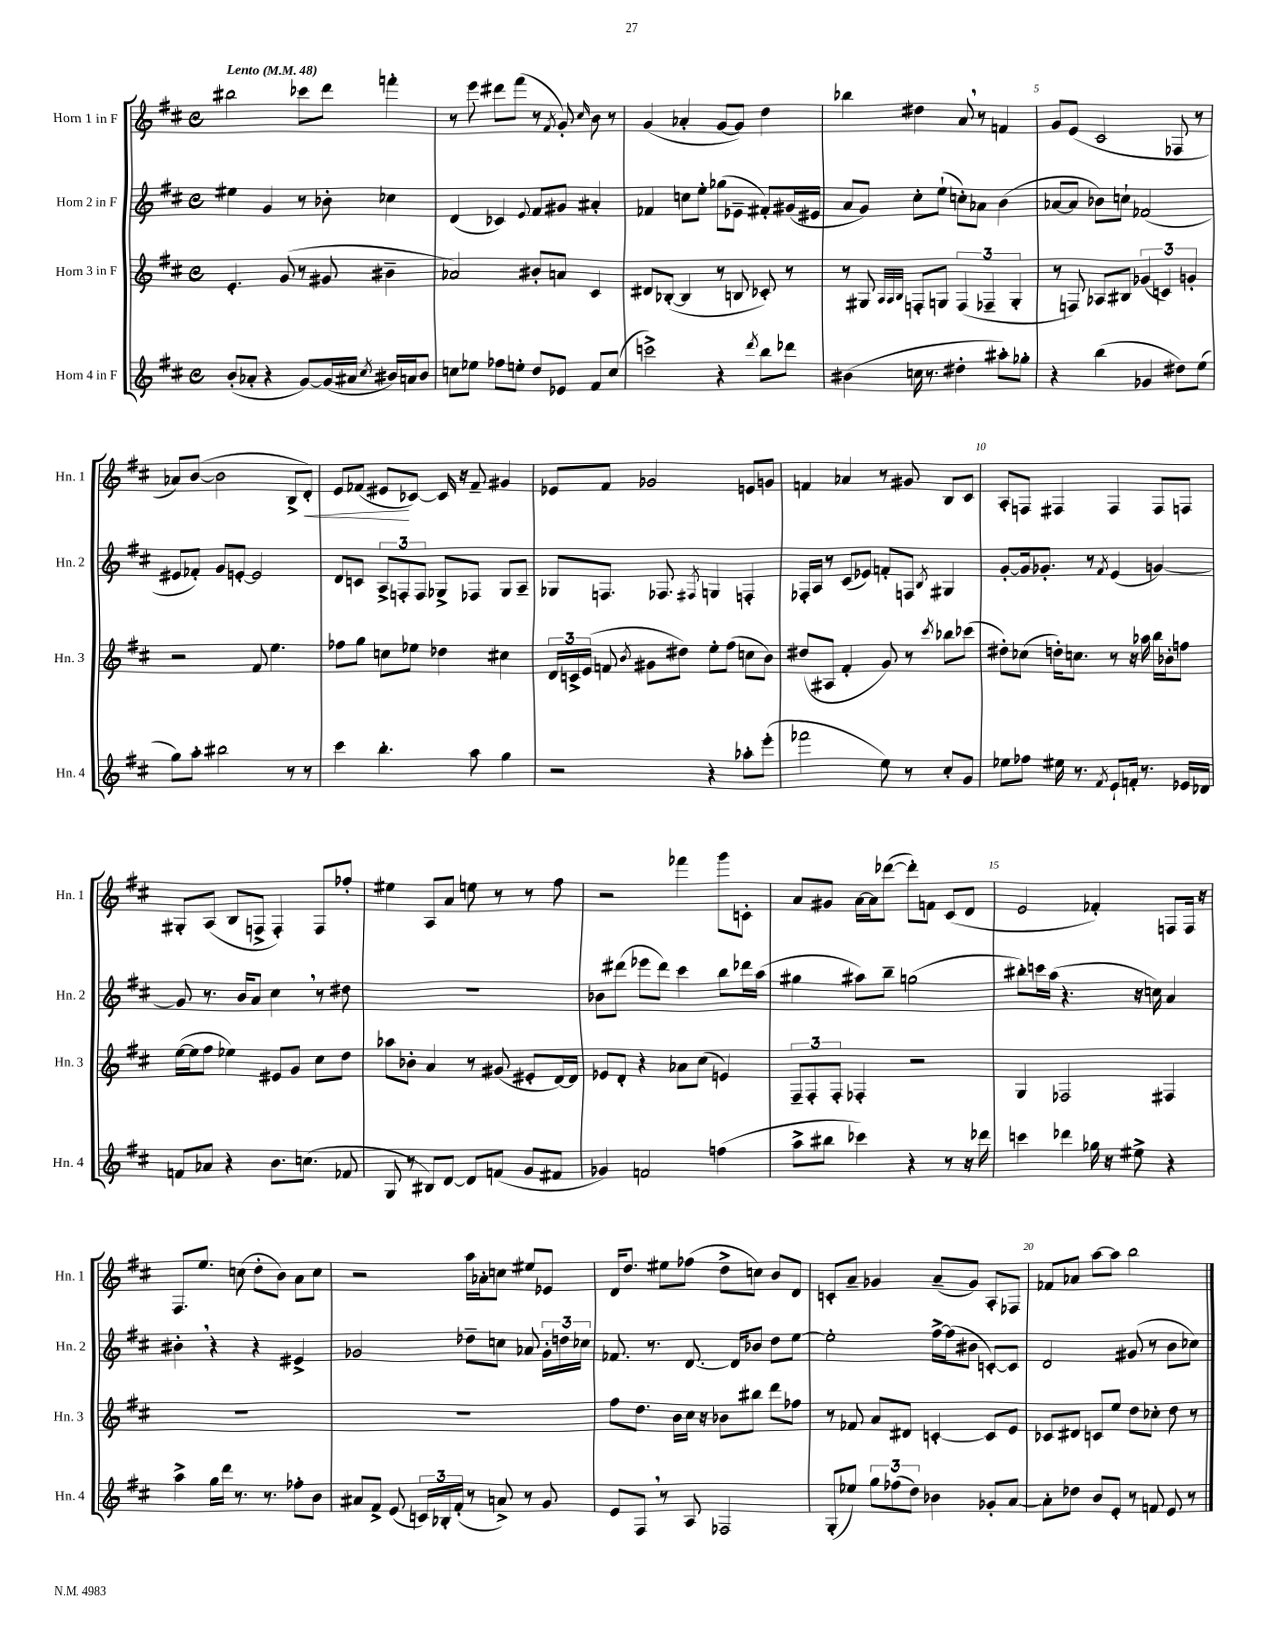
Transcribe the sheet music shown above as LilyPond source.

<<
\new StaffGroup <<
\new Staff = "s0" \with { instrumentName = "Horn 1 in F" shortInstrumentName = "Hn. 1" } {
    \clef treble \key d \major \defaultTimeSignature \time 4/4 \tempo "Lento" 4 = 48
    \autoBeamOff bis''2 ces'''8[ d'''8] f'''4-. |
    r8 e'''8 dis'''8[ fis'''8]( r8 \acciaccatura { fis'8 } g'8-.) \grace { cis''16 } b'8 r8 |
    g'4( aes'4-. g'8[~ g'8]) d''4 |
    bes''4 dis''4 a'8 \breathe r8 f'4 |
    g'8[ e'8]( cis'2 fes8 r8 |
    aes'8[) b'8]~( b'2 b8[-> d'8]-.\<) |
    e'8[ fes'8]( eis'8[\! ces'8]~) ces'16 r16 fes'8-- gis'4 |
    ees'8[ fis'8] ges'2 e'8[ g'8] |
    f'4 aes'4 r8 gis'8 b8[ cis'8] |
    a8[-. f8] fis4 fis4 fis8[ f8] |
    gis8[-. a8]( b8[ f8]-> f4-.) f8[ fes''8]-. |
    eis''4 a8[ a'8] e''8 r8 r8 fis''8 |
    r2 fes'''4 g'''8[ c'8]-. |
    a'8[ gis'8] a'16[~ a'16 des'''8]~( des'''8[-.) f'8] cis'8[( d'8] |
    e'2 fes'4-.) f8[ f16] r16 |
    fis8.[ e''8.] c''8( d''8[-. b'8]) a'8[ c''8] |
    r2 a''16[ aes'16-. c''8] eis''8[ ees'8] |
    d'16[ d''8.] eis''8[ fes''8]( d''8[-> c''8]) b'8[ d'8] |
    c'8[-. a'8]-- ges'4 a'8[--( ges'8]) a8[-. fes8] |
    fes'8[ aes'8] a''8[~ a''8] b''2 \bar "|." |
}
\new Staff = "s1" \with { instrumentName = "Horn 2 in F" shortInstrumentName = "Hn. 2" } {
    \clef treble \key d \major \defaultTimeSignature \time 4/4
    \autoBeamOff eis''4 g'4 r8 bes'8-. ces''4 |
    d'4( ces'4) \appoggiatura { e'8 } fis'8[ gis'8] ais'4-. |
    fes'4 c''8[ e''8]-. ges''8[( ees'8]-- fis'8[-.) gis'16( eis'16] |
    a'8[ g'8]) cis''8[-. e''8]-!( c''8[-.) aes'8] b'4( |
    aes'8[~ aes'8] bes'8[) c''8]-! fes'2( |
    eis'8[ fes'8]-.) g'8[ e'8]~-. e'2 |
    d'8[ c'8] \tuplet 3/2 { a8[-> f8-. f8] } ges8[-> fes8] ges8[ a8]-- |
    ges8[ f8.] fes8. \acciaccatura { fis8 } g4 f4-. |
    fes16[-. a16] r8 cis'8[( ees'8]) f'8[-. f8] \acciaccatura { b8 } gis4 |
    g'8[~-. g'16 ges'8.]-. r8 \acciaccatura { fis'8 } e'4( g'4~) |
    g'8 r8. b'16[ a'8] cis''4 \breathe r8 dis''8 |
    R1 |
    bes'8[ dis'''8]( ees'''8[ dis'''8]) cis'''4 b''8[ des'''16 a''16]( |
    gis''4 ais''8[) b''8]-- g''2( |
    bis''8[-.) c'''16 a''16]( r4. r16 c''16) a'4 |
    bis'4-. \breathe r4 r4 eis'4-> |
    ges'2 des''8[-- c''8] aes'8 \tuplet 3/2 { ges'16[-. d''16 ces''16] } |
    fes'8. r8. d'8.~ d'16[ bes'8] d''8[ e''8]~ |
    e''2-. fis''16[~-> fis''16( bis'8] c'8[~-.) c'8] |
    d'2 gis'8( r8 b'8[ ces''8]) \bar "|." |
}
\new Staff = "s2" \with { instrumentName = "Horn 3 in F" shortInstrumentName = "Hn. 3" } {
    \clef treble \key d \major \defaultTimeSignature \time 4/4
    \autoBeamOff e'4.-. g'8( r8 gis'8 bis'4-- |
    aes'2) bis'8[-. a'8] cis'4 |
    dis'8[ bes8]~-.( bes4 r8 b8 ces'8-.) r8 |
    r8 gis8 \grace { a32[ a32 b32] } f8[-. g8] \tuplet 3/2 { f4( fes4-- g4-. } |
    r8 f8) aes8[ bis8] \tuplet 3/2 { ges'4( c'4) g'4-. } |
    r2 fis'8 e''4. |
    fes''8[ g''8] c''8[ ees''8] des''4 cis''4 |
    \tuplet 3/2 { d'16[ c'16-> e'16]( } f'8 \acciaccatura { b'8 } gis'8[ dis''8]) e''8[-. fis''8]( c''8[ b'8]) |
    dis''8[( ais8] fis'4-. g'8) r8 \acciaccatura { cis'''8 } bes''8[ ces'''8]( |
    dis''8[-.) ces''8]( d''16[-.) c''8.] r8 r16 aes''16 b''16[ bes'16-. f''8] |
    e''16[~( e''16 fis''8] ees''4) eis'8[ g'8] cis''8[ d''8] |
    aes''8[ bes'8]-. a'4 r8 gis'8( eis'8[-. d'16~) d'16] |
    ees'8[ d'8]-. r4 aes'8[ cis''8]( e'4) |
    \tuplet 3/2 { fis8[-- fis8-. fis8]-. } fes4-. r2 |
    g4 fes2 fis4 |
    R1 |
    R1 |
    fis''8[ d''8.] b'16[ cis''16] r16 bes'8[ bis''8] d'''8[ fes''8] |
    r8 fes'8 a'8[ dis'8] c'4~-. c'8[ e'8] |
    ces'8[ dis'8] c'8[ e''8] d''8[ ces''8]-. d''8 r8 \bar "|." |
}
\new Staff = "s3" \with { instrumentName = "Horn 4 in F" shortInstrumentName = "Hn. 4" } {
    \clef treble \key d \major \defaultTimeSignature \time 4/4
    \autoBeamOff b'8[-.( aes'8]-. r4 g'8[~) g'16( ais'16] \acciaccatura { cis''8 } bis'16[) a'16 bis'8] |
    c''8[ ees''8] fes''8[ e''8]-. d''8[ ees'8] fis'8[ c''8]( |
    c'''2->) r4 \acciaccatura { d'''8 } b''8[ des'''8] |
    bis'4( c''16 r8. dis''4-. ais''8[-.) ges''8]-. |
    r4 b''4( ges'4 dis''8[) e''8]( |
    g''8[) a''8]-. bis''2 r8 r8 |
    cis'''4 b''4.-. a''8 g''4 |
    r2 r4 aes''8[-. e'''8]-.( |
    fes'''2 e''8) r8 cis''8[-. g'8] |
    ees''8[ fes''8] eis''16 r8. \acciaccatura { fis'8 } e'8[-! f'16]-. r8. ees'16[ des'16] |
    f'8[ aes'8] r4 b'8.[ c''8.]( fes'8 |
    g8 r8 bis8[) d'8]~ d'8[ f'8]( g'8[ fis'8] |
    ges'4) f'2 f''4( |
    a''8[-> bis''8] ces'''4) r4 r8 r16 des'''16 |
    c'''4 des'''4 ges''16 r16 eis''8-> r4 |
    a''4-> g''16[ d'''16] r8. r8. fes''8[-. b'8] |
    ais'8[ fis'8]-> e'8( \tuplet 3/2 { c'16[) bes16-. fis'16]-.( } r8 a'8->) r8 g'8 |
    e'8[ fis8] \breathe r8 a8 fes2 |
    g8[-.( ees''8]) \tuplet 3/2 { g''8[ fes''8( d''8]) } bes'4 ges'8[-. a'8]~ |
    a'8[-. des''8] b'8[ e'8]-. r8 f'8 e'8 r8 \bar "|." |
}
>>
>>
\layout { \context { \Score \override BarNumber.break-visibility = ##(#f #t #t) barNumberVisibility = #(every-nth-bar-number-visible 5) } }
